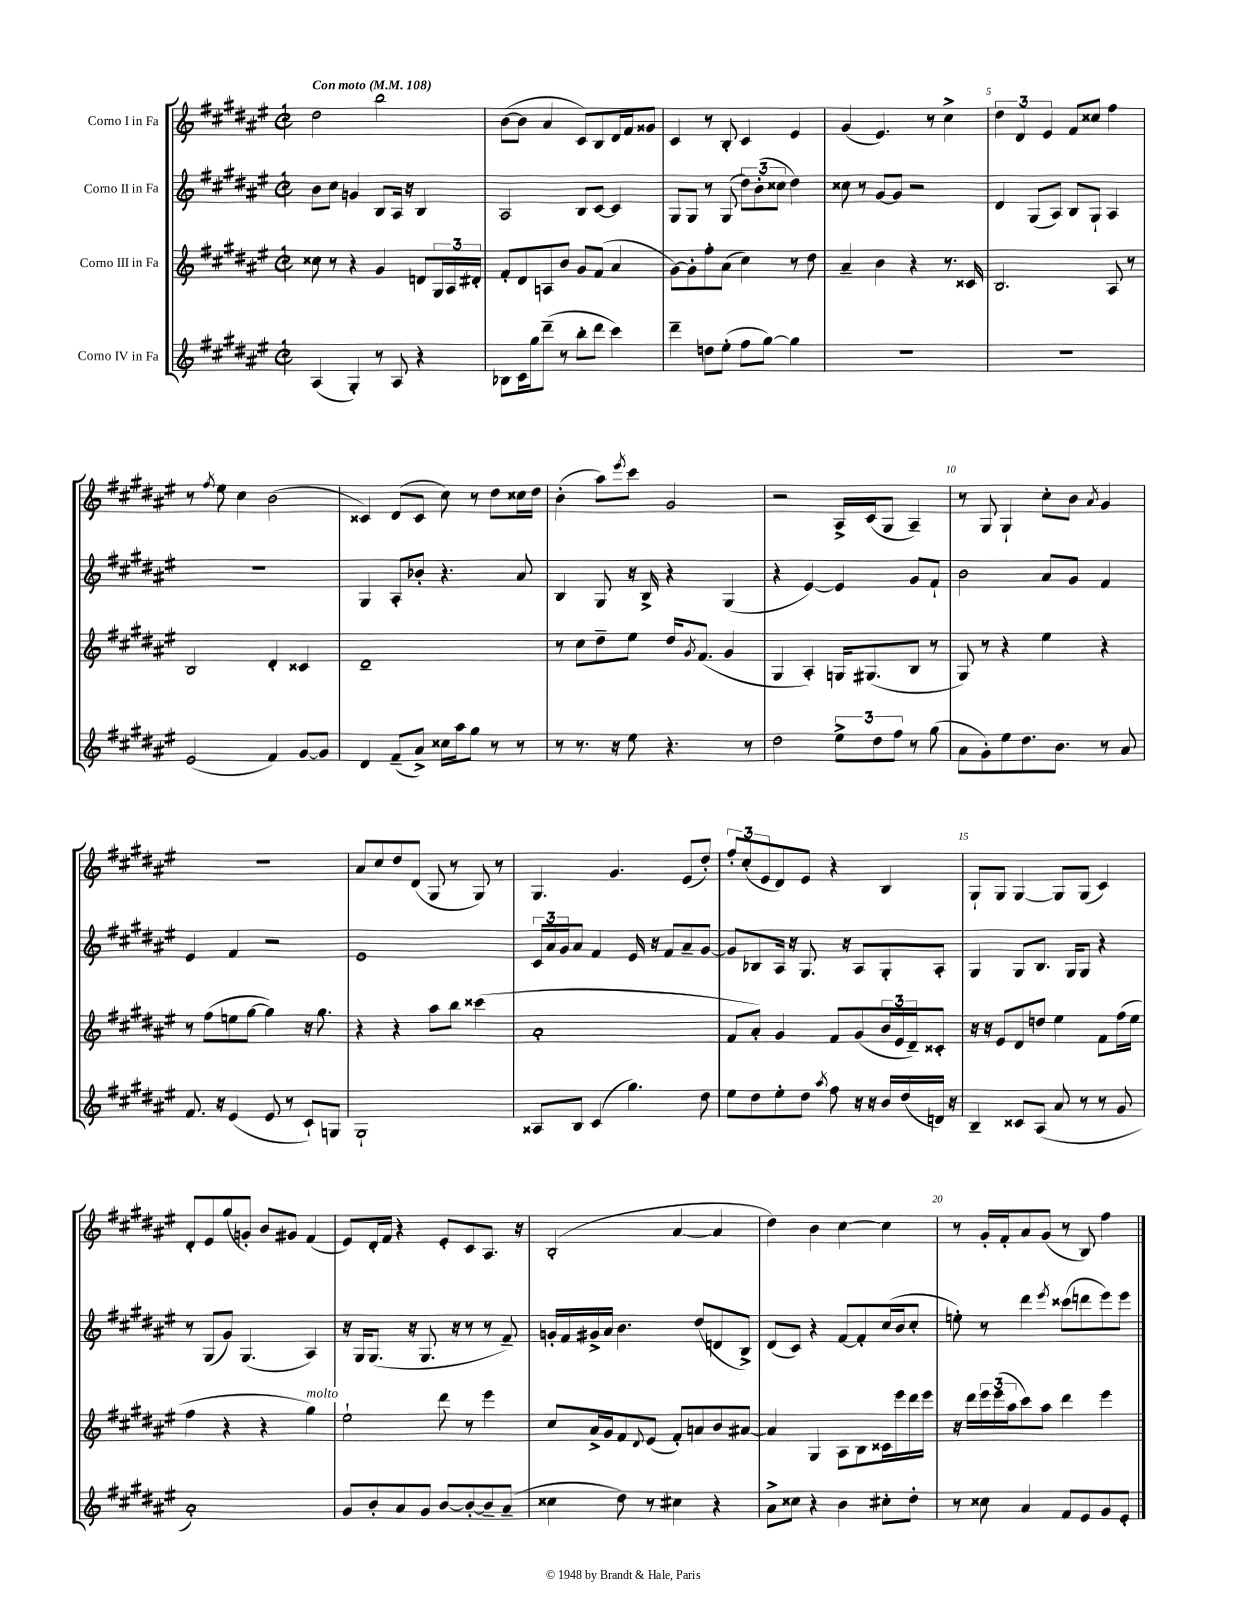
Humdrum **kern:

**kern	**kern	**kern	**kern
*part4	*part3	*part2	*part1
*staff4	*staff3	*staff2	*staff1
*I"Corno IV in Fa	*I"Corno III in Fa	*I"Corno II in Fa	*I"Corno I in Fa
*clefG2	*clefG2	*clefG2	*clefG2
*k[f#c#g#d#a#e#]	*k[f#c#g#d#a#e#]	*k[f#c#g#d#a#e#]	*k[f#c#g#d#a#e#]
*M2/2	*M2/2	*M2/2	*M2/2
*met(c|)	*met(c|)	*met(c|)	*met(c|)
*MM108	*MM108	*MM108	*MM108
=1	=1	=1	=1
!	!	!	!LO:TX:a:B:t=Con moto
(4A#/	8cc##X\	8b\L	2dd#\
.	8r	8cc#\J	.
4G#'/)	4r	4gn/	.
8r	4g#/	8B/L	2bb\
8A#/	.	16A#/Jk	.
.	.	16r	.
4r	8dn/L	4B/	.
.	24G#/L	.	.
.	24A#/	.	.
.	24d#X'/JJ	.	.
=2	=2	=2	=2
8B-X\L	8f#'/L	2A#/	([8b\L
16c#\L	8d#/	.	8b\J]
16gg#\J	.	.	.
(8ddd#~\J	8An/	.	4a#/
8r	8b/J	.	.
8bb'\L	8g#/L	8B/L	8c#/L)
8ddd#\J	(8f#/J	[8c#/J	8B/
4ccc#\)	4a#/	4c#/]	16d#/L
.	.	.	16f#/J
.	.	.	8g##X/J
=3	=3	=3	=3
4ddd#~\	[8g#\L)	8G#/L	4c#/
.	8g#'\]	8G#/J	.
8ddn\L	8ff#'\	8r	8r
(8ee#'\J	(8a#\J	(8G#/	8B'/
8ff#\L	4cc#\)	12dd#\L)	4c#/
.	.	(12b'\	.
[8gg#\J)	.	.	.
.	.	12cc##X\J	.
4gg#\]	8r	4dd#\)	4e#/
.	8dd#\	.	.
=4	=4	=4	=4
1r	4a#~/	8cc##X\	(4g#/
.	.	8r	.
.	4b\	[8g#/L	4.e#/)
.	.	8g#/J]	.
.	4r	2r	.
.	.	.	8r
.	8.r	.	4cc#^\
.	16c##X/	.	.
=5	=5	=5	=5
1r	2.B/	4d#/	6dd#\
.	.	.	6d#/
.	.	(8G#/L	.
.	.	.	6e#/
.	.	8A#/J)	.
.	.	8B/L	8f#/L
.	.	8G#`/J	8cc##X/J
.	8A#/	4A#/	4ff#\
.	8r	.	.
!!LO:LB:g=z
=6	=6	=6	=6
(2e#/	2B/	1r	8r
.	.	.	8qff#/
.	.	.	8ee#\
.	.	.	4cc#\
4f#/)	4d#'/	.	(2b\
[8g#/L	4c##X/	.	.
8g#/J]	.	.	.
=7	=7	=7	=7
4d#/	1d#~	4G#/	4c##X/)
(8f#~/L	.	8A#'/L	(8d#/L
8a#^/J)	.	8b-X'/J	8c##/J
16cc##X\LL	.	4.r	8cc#\)
16aa#\J	.	.	.
8gg#\J	.	.	8r
8r	.	.	8dd#\L
8r	.	8a#/	16cc##X\L
.	.	.	16dd#\JJ
=8	=8	=8	=8
8r	8r	4B/	(4b'\
8.r	8cc#\L	.	.
.	8dd#~\	8G#/	8aa#\L)
16r	.	.	.
.	.	.	8qeee#/
8ee#\	8ee#\J	16r	8ccc#\J
.	.	16B^/	.
4.r	16dd#/KL	4r	2g#/
.	8qg#/	.	.
.	(8.f#/J	.	.
.	4g#/	(4G#/	.
8r	.	.	.
=9	=9	=9	=9
2dd#\	4G#/	4r	2r
.	4A#'/)	[4e#/)	.
12ee#^\L	16Gn/KL	4e#/]	16A#^/LL
.	(8.G#X/	.	(16c#/J
12dd#\	.	.	.
.	.	.	8G#/J
12ff#\J	.	.	.
8r	8B/J	8g#/L	4A#~/)
(8gg#\	8r	8f#`/J	.
=10	=10	=10	=10
8a#\L	8G#/)	2b\	8r
8g#'\)	8r	.	8G#/
8ee#\	4r	.	4G#`/
8.dd#\	.	.	.
.	4ee#\	8a#/L	8cc#'\L
8.b\J	.	.	.
.	.	8g#/J	8b\J
.	.	.	8qa#/
8r	4r	4f#/	4g#/
8a#/	.	.	.
!!LO:LB:g=z
=11	=11	=11	=11
8.f#/	8r	4e#/	1r
.	(8ff#\L	.	.
16r	.	.	.
(4e#/	8een\	4f#/	.
.	[8gg#\J	.	.
8e#/	4gg#\])	2r	.
8r	.	.	.
8c#`/L)	16r	.	.
.	8.gg#\	.	.
8Gn/J	.	.	.
=12	=12	=12	=12
1G#`	4r	1e#	8a#/L
.	.	.	8cc#/
.	4r	.	8dd#/
.	.	.	(8d#/J
.	8aa#\L	.	8G#/
.	8bb\J	.	8r
.	(4ccc##X\	.	8G#/)
.	.	.	8r
=13	=13	=13	=13
8A##X/L	1a#'	24c#/LL	4.G#/
.	.	24a#/	.
.	.	24g#/J	.
8B/J	.	8a#/J	.
(4c#/	.	4f#/	.
.	.	.	4.g#/
4.gg#\)	.	16e#/	.
.	.	16r	.
.	.	8f#/L	.
.	.	8a#~/	(8e#/L
8dd#\	.	[8g#/J	8dd#'/J)
=14	=14	=14	=14
8ee#\L	8f#/L	8g#/L]	12ff#'/L
.	.	.	(12cc#'/
8dd#\	8a#'/J)	8B-X/	.
.	.	.	12e#/
8ee#'\	4g#/	16A#/Jk	8d#/)
.	.	16r	.
8dd#\J	.	8.G#/	8e#/J
8qaa#/	.	.	.
8ff#\	8f#/L	.	4r
.	.	16r	.
16r	(8g#/	8A#/L	.
16r	.	.	.
16b/LL	24b/L	8G#'/	4B/
.	24e#/	.	.
(16dd#/	.	.	.
.	24d#~/J)	.	.
16dn/JJ)	8c##X'/J	8A#'/J	.
16r	.	.	.
=15	=15	=15	=15
4B~/	16r	4G#/	8G#`/L
.	16r	.	.
.	8e#/L	.	8G#/J
8c##X/L	8d#/	8G#/L	[4G#/
(8A#/J	8ddn/J	8.B/J	.
8a#/	4ee#\	.	8G#/L]
.	.	16G#/KL	.
8r	.	8G#/J	(8G#/J
8r	8f#\L	4r	4c#/)
8g#/	(16ff#\L	.	.
.	16ee#\JJ	.	.
!!LO:LB:g=z
=16	=16	=16	=16
1a#')	4ff#\	8r	8d#'/L
.	.	(8G#/L	8e#/
.	4r	8g#/J)	(8gg#/
.	.	(4.G#/	8gn'/J)
.	4r	.	8b/L
.	.	.	8g#X/J
!	!LO:TX:a:i:t=molto	!	!
.	4gg#\)	4A#/)	(4f#/
=17	=17	=17	=17
8g#/L	2ee#`\	16r	8e#/L)
.	.	16G#/KL	.
8b'/	.	(8.G#/J	16d#'/L
.	.	.	16f#/JJ
8a#/	.	.	4r
.	.	16r	.
8g#/J	.	8.G#/	.
[8b/L	8ddd#\	.	8e#'/L
.	.	16r	.
8b'/_	8r	8r	8c#/
8b~/]	4eee#\	8r	8.A#/J
(8a#~/J	.	8f#~/)	.
.	.	.	16r
=18	=18	=18	=18
4cc##X\	8cc#/L	16gn'/LL	(2B'/
.	.	16f#/	.
.	16a#^/L	16g#X^/	.
.	16g#/J	16a#/JJ	.
8dd#\)	8f#/	4.b\	.
.	8qqd#/	.	.
8r	(8e#/J	.	.
4cc#X\	8f#'/L)	.	[4a#/
.	8an/	(8dd#/L	.
4r	8b/	8dn/	4a#/]
.	[8a#X/J	8B^/J)	.
=19	=19	=19	=19
8a#^\L	4a#/]	(8d#/L	4dd#\)
8cc##X\J	.	8c#/J)	.
4r	4G#/	4r	4b\
4b\	8A#\L	[8f#/L	[4cc#\
.	8B\	8f#'/]	.
8cc#X'\L	16c##X\L	(16cc#/L	4cc#\]
.	16eee#\	16b/J	.
8dd#'\J	16ddd#\	8cc#'/J	.
.	16eee#\JJ	.	.
=20	=20	=20	=20
8r	16r	8een'\)	8r
.	16ddd#\LL	.	.
8cc##X\	24eee#\	8r	16g#'/LL
.	(24eee#\	.	.
.	.	.	16f#'/J
.	24aa#\J	.	.
4a#/	8ccc#\)	4ddd#\	8a#/
.	8aa#\J	.	(8g#/J
.	.	8qeee#/	.
8f#/L	4ddd#\	(8ccc##X\L	8r
8e#/	.	8dddn\	8B/)
8g#/	4eee#\	8eee#\)	4ff#\
8e#'/J	.	8eee#\J	.
==	==	==	==
*-	*-	*-	*-
